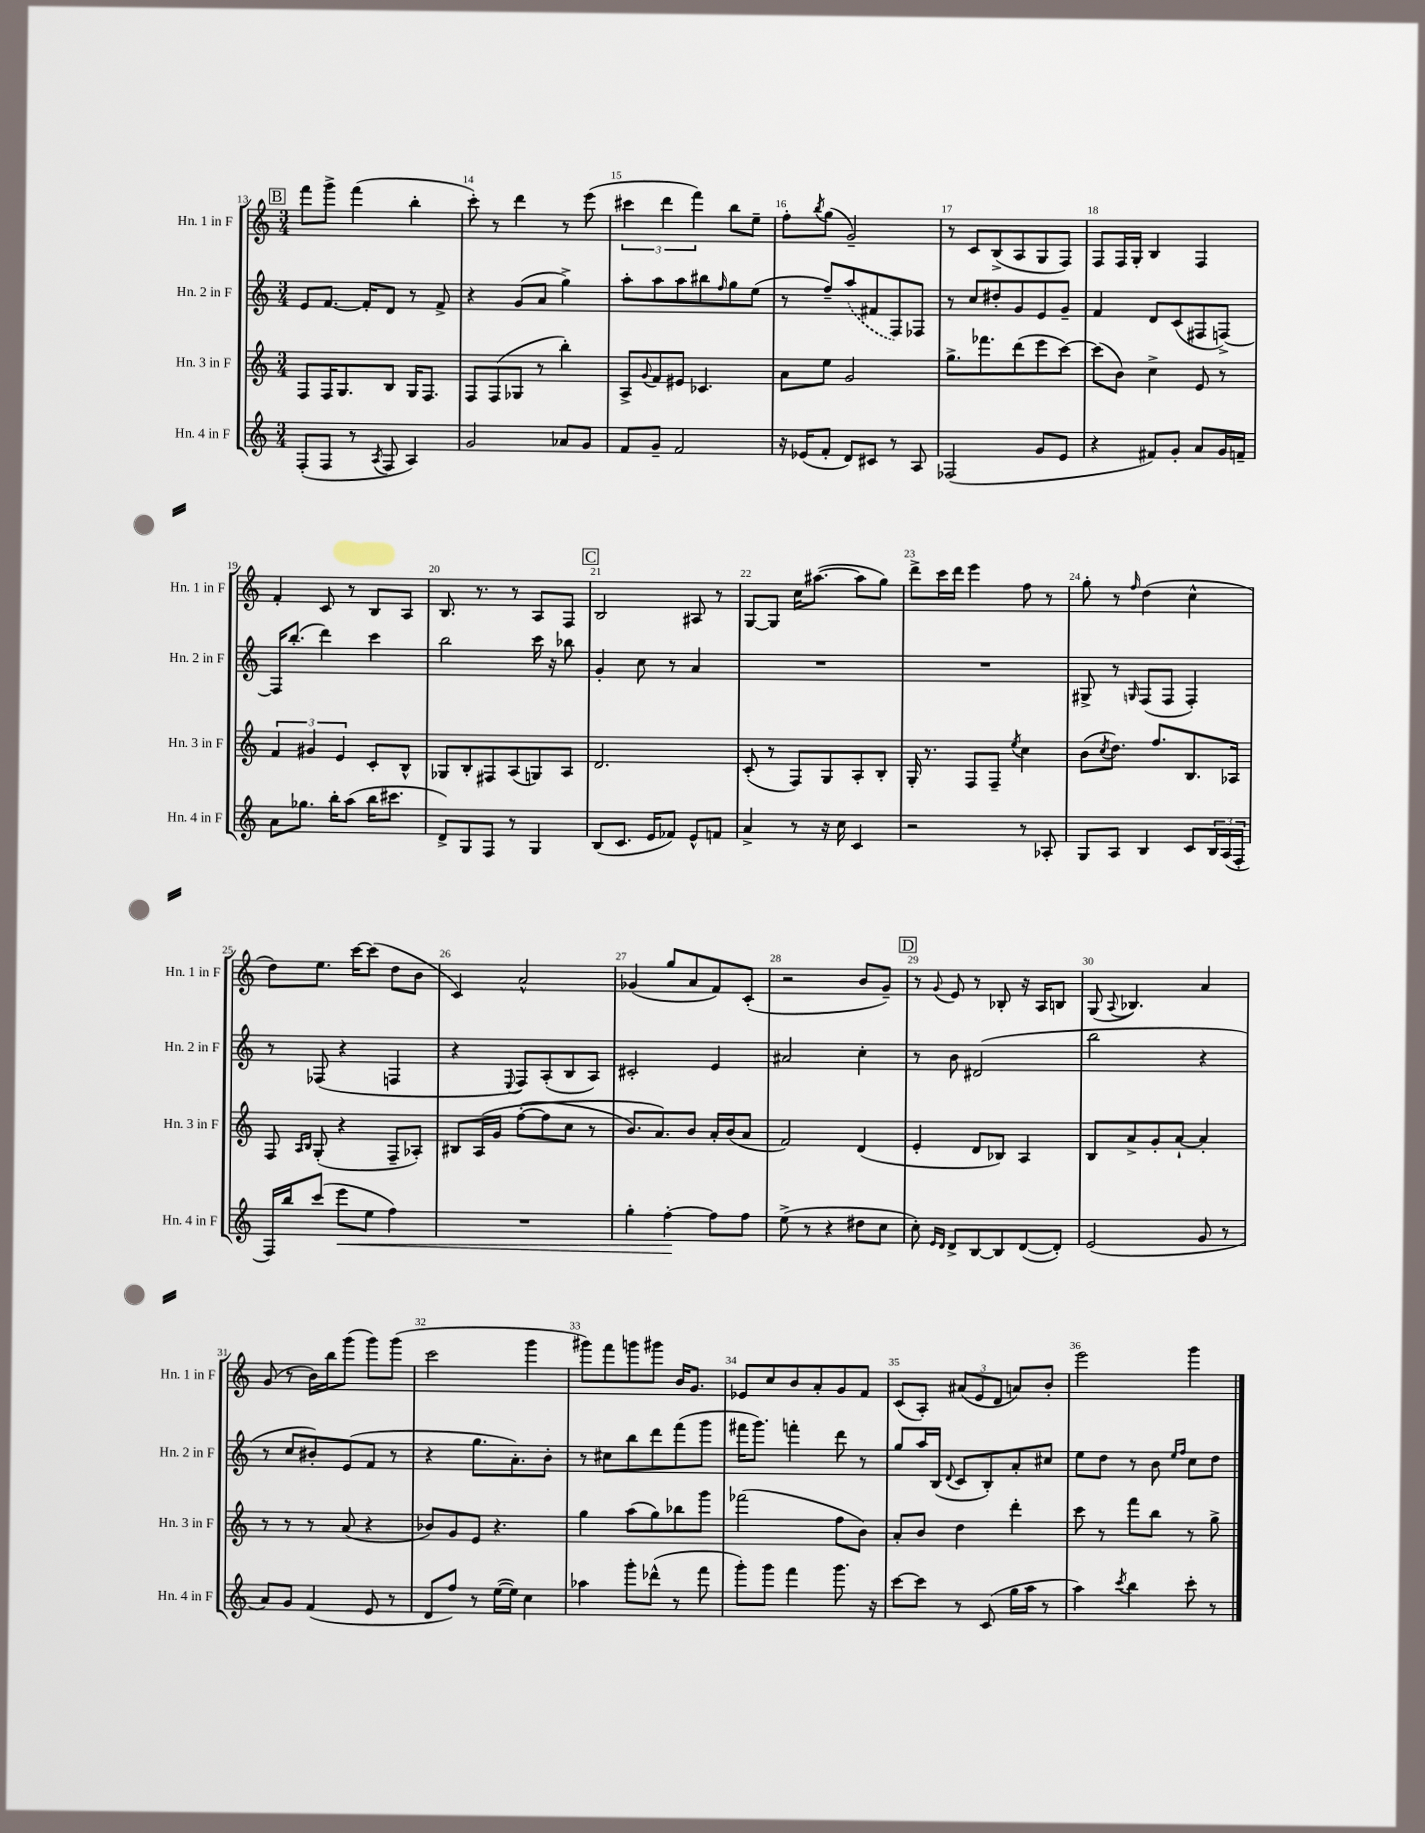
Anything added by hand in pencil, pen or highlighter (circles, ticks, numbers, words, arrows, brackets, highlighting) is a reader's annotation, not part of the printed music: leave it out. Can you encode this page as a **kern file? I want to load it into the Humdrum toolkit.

**kern	**dynam	**kern	**kern	**kern
*part4	*part4	*part3	*part2	*part1
*staff4	*staff4	*staff3	*staff2	*staff1
*I"Hn. 4 in F	*	*I"Hn. 3 in F	*I"Hn. 2 in F	*I"Hn. 1 in F
*I'Hn. 4 in F	*	*I'Hn. 3 in F	*I'Hn. 2 in F	*I'Hn. 1 in F
*clefG2	*	*clefG2	*clefG2	*clefG2
*k[]	*	*k[]	*k[]	*k[]
*M3/4	*	*M3/4	*M3/4	*M3/4
!!LO:REH:place=s1:t=B
=13	=13	=13	=13	=13
(8F'/L	.	8F/L	8e/L	8fff\L
8F/J	.	16F/K	[8.f/J	8ggg^\J
.	.	8.G/	.	.
8r	.	.	.	(4fff\
.	.	.	16f'/KL]	.
8qA/	.	.	.	.
8F/	.	8B/J	8d/J	.
4A/)	.	16G/KL	8r	4bb'\
.	.	8.F/J	.	.
.	.	.	8f^/	.
=14	=14	=14	=14	=14
2g/	.	8F/L	4r	8ccc'\)
.	.	(8F/	.	8r
.	.	8G-X/J	(8g/L	4ddd\
.	.	8r	8a/J	.
8a-X/L	.	4bb'\)	4gg^\)	8r
8g/J	.	.	.	(8eee\
=15	=15	=15	=15	=15
8f/L	.	8A^/L	8aa'\L	6ccc#X\
.	.	8qqg/	.	.
8g~/J	.	8f/	8aa\	.
.	.	.	.	6ddd\
2f/	.	8e#X/J	8aa\	.
.	.	.	.	6fff\)
.	.	4.c-X/	8bb#X\	.
.	.	.	16qqff/	.
.	.	.	8gg\	8bb\L
.	.	.	(8ee\J	8ee~\J
=16	=16	=16	=16	=16
16r	.	8a\L	8r	8ff'\L
(16e-X/KL	.	.	.	.
.	.	.	.	8qbb/
8f'/J	.	8ee\J	8ff~/L)	(8gg\J
8d/L)	.	2g/	(8aa/	2g~/)
8c#X/J	.	.	8f#X/	.
8r	.	.	8F/)	.
8A/	.	.	8F-X/J	.
=17	=17	=17	=17	=17
(2F-X/	.	8.gg^\L	8r	8r
.	.	.	8cc/L	8c/L
.	.	8.fff-X\	.	.
.	.	.	8dd#X'/	(8B^/
.	.	(8ddd\	8g/	8A/
8g/L	.	8eee\	8e/	8G/
8e/J	.	[8ccc\J)	8g~/J	8F/J)
=18	=18	=18	=18	=18
4r	.	(8ccc\L]	4f/	8F/L
.	.	8b\J)	.	16F/L
.	.	.	.	16G'/JJ
8f#X/L)	.	4cc^\	8d/L	4B/
8g'/J	.	.	(8c/	.
8a/L	.	8e/	8F#X/	4F/
16g/L	.	8r	[8Fn^/J)	.
16fn~/JJ	.	.	.	.
!!LO:LB:g=z
=19	=19	=19	=19	=19
8a\L	.	6f/	16F/KL]	4f'/
.	.	.	(8.bb'/J	.
8.gg-X\J	.	.	.	.
.	.	6g#X/	.	.
.	.	.	4ddd\)	8c/
16bb'\KL	.	.	.	.
.	.	6e/	.	.
(8aa\J	.	.	.	8r
16bb\KL	.	8c'/L	4ccc\	8B/L
8.ccc#X\J	.	.	.	.
.	.	8B^^/J	.	8A/J
=20	=20	=20	=20	=20
8d^/L)	.	8G-X/L	2bb\	8.B/
8G/	.	8B'/	.	.
.	.	.	.	8.r
8F/J	.	8F#X/	.	.
8r	.	(8A/	.	8r
4G/	.	8Gn/)	16ccc\	8A/L
.	.	.	16r	.
.	.	8A/J	8bb-X\	8F/J
!!LO:REH:place=s1:t=C
=21	=21	=21	=21	=21
(8B/L	.	2.d/	4g'/	2B/
8.c/J	.	.	.	.
.	.	.	8cc\	.
16e/KL	.	.	.	.
8f-X/J)	.	.	8r	.
8e^^/L	.	.	4a/	8A#X/
8fn/J	.	.	.	8r
=22	=22	=22	=22	=22
4a^/	.	(8c'/	2.r	[8G/L
.	.	8r	.	8G/J]
8r	.	8F/L)	.	16cc\KL
.	.	.	.	([8.aa#X\J
16r	.	8G/	.	.
16cc\	.	.	.	.
4c/	.	8A'/	.	8aa#\L]
.	.	8B'/J	.	8gg\J)
=23	=23	=23	=23	=23
2r	.	16G'/	2.r	8ddd^\L
.	.	8.r	.	.
.	.	.	.	16ccc\L
.	.	.	.	16ddd\JJ
.	.	8F/L	.	4eee\
.	.	8F~/J	.	.
.	.	8qee/	.	.
8r	.	4cc\	.	8ff\
8A-X'/	.	.	.	8r
=24	=24	=24	=24	=24
8G/L	.	(8b\L	8G#X^/	8gg'\
.	.	8qcc/	.	.
8A/J	.	8.dd\J)	8r	8r
.	.	.	16qqGn/	16qqff/
4B/	.	.	(8F/L	(4dd\
.	.	8.ff/L	.	.
.	.	.	8F/J	.
8c/L	.	8.B/	4F'/)	4cc^^\
24B/L	.	.	.	.
(24A/	.	.	.	.
.	.	16A-X/Jk	.	.
24F'/JJ	.	.	.	.
!!LO:LB:g=z
=25	=25	=25	=25	=25
16F/LL)	.	8F/	8r	8dd\L)
16bb/J	.	.	.	.
.	.	16qqA/LL	.	.
.	.	16qqB/JJ	.	.
(8ccc/J	.	(8G'/	(8F-X/	8.ee\J
!	!LO:HP:b	!	!	!
8eee\L	<	4r	4r	.
.	.	.	.	[16ccc\KL
8ee\J	.	.	.	(8ccc\J]
4ff\)	.	8F~/L	4Fn/	8dd\L
.	.	8A-X'/J)	.	8b\J
=26	=26	=26	=26	=26
2.r	.	8B#X/L	4r	4c/)
.	.	(16A/L	.	.
.	.	16g/JJ	.	.
.	.	.	8qqE/	.
.	.	([8ff'\L	8F/L)	2a^^/
.	.	8ff\]	(8A'/	.
.	.	8cc\J	8B/	.
.	.	8r	8A/J)	.
=27	=27	=27	=27	=27
4gg'\	.	8.b/L)	2c#X'/	(4g-X/
.	.	8.a/)	.	.
[4ff'\	.	.	.	8gg/L
.	.	8b/J	.	8a/
8ff\L]	[	16a'/LL	4e/	8f/)
.	.	(16b/J	.	.
8ff\J	.	8a/J	.	(8c'/J
=28	=28	=28	=28	=28
(8ee^\	.	2f/)	2a#X/	2r
8r	.	.	.	.
4r	.	.	.	.
8dd#X\L	.	(4d/	4cc'\	8b/L
8cc\J	.	.	.	8g~/J)
!!LO:REH:place=s1:t=D
=29	=29	=29	=29	=29
8cc'\)	.	4e'/	8r	8r
16qqe/LL	.	.	.	.
16qqd/JJ	.	.	.	8qqg/
8d^/L	.	.	8b\	8e/
[8B/	.	8d/L	(2d#X/	8r
8B/]	.	8B-X/J)	.	8B-X'/
([8d/	.	4A/	.	16r
.	.	.	.	16A/KL
8d'/J])	.	.	.	8Bn/J
=30	=30	=30	=30	=30
(2e/	.	8B/L	2bb\	(8G/
.	.	.	.	8qqA/
.	.	8a^/	.	4.B-X/)
.	.	8g'/	.	.
.	.	[8a`/J	.	.
8g/	.	4a'/]	4r	4a/
8r	.	.	.	.
!!LO:LB:g=z
=31	=31	=31	=31	=31
8a/L)	.	8r	8r	(8g/
8g/J	.	8r	8cc/L	8r
(4f/	.	8r	8b#X'/)	16b\LL)
.	.	.	.	16bb\J
.	.	(8a/	(8e/	(8ggg\J
8e/	.	4r	8f/J	8ggg\L)
8r	.	.	8r	(8ggg\J
=32	=32	=32	=32	=32
8d/L	.	8b-X/L)	4r	2ccc\
8ff/J)	.	8g/	.	.
8r	.	8e/J	8.gg\L	.
([16ee\LL	.	4.r	.	.
16ee\JJ])	.	.	8.a'\)	.
4cc\	.	.	.	4ggg\
.	.	.	8b'\J	.
=33	=33	=33	=33	=33
4aa-X\	.	4gg\	8r	8ggg#X\L)
.	.	.	8cc#X\L	8fff\
8ggg'\L	.	(8aa\L	8bb\	8gggn\
(8ddd-X^^\J	.	8gg\)	8ddd\	8ggg#X\J
8r	.	8bb-X\	(8fff\	16b/KL
.	.	.	.	8.g/J
8fff\	.	8ggg\J	8ggg\J	.
=34	=34	=34	=34	=34
8ggg'\L)	.	(2fff-X\	16fff#X\KL	8e-X/L
.	.	.	8.ggg\J)	.
8ggg\J	.	.	.	8cc/
4fff\	.	.	4fffn'\	8b/
.	.	.	.	8a'/
8.ggg\	.	8ff\L	8ddd\	8g/
.	.	8b\J)	8r	8f/J
16r	.	.	.	.
=35	=35	=35	=35	=35
[8ccc\L	.	8a'/L	8gg/L	(8c/L
8ccc\J]	.	8b/J	16aa/L	8A'/J)
.	.	.	(16B/JJ	.
.	.	.	8qqd/	.
8r	.	4dd\	8c/L	(12a#X/L
.	.	.	.	12e/
(8c/	.	.	8B'/)	.
.	.	.	.	12d/J
16gg\LL	.	4ddd'\	8a'/	8an/L)
16aa\JJ	.	.	.	.
8r	.	.	8cc#X/J	8b'/J
=36	=36	=36	=36	=36
4aa\)	.	8ccc\	8ee\L	2eee\
.	.	8r	8dd\J	.
8qccc/	.	.	.	.
4bb\	.	8fff\L	8r	.
.	.	8bb\J	8b\	.
.	.	.	16qqee/LL	.
.	.	.	16qqff/JJ	.
8ccc'\	.	8r	8cc\L	4ggg\
8r	.	8gg^\	8dd\J	.
==	==	==	==	==
*-	*-	*-	*-	*-
